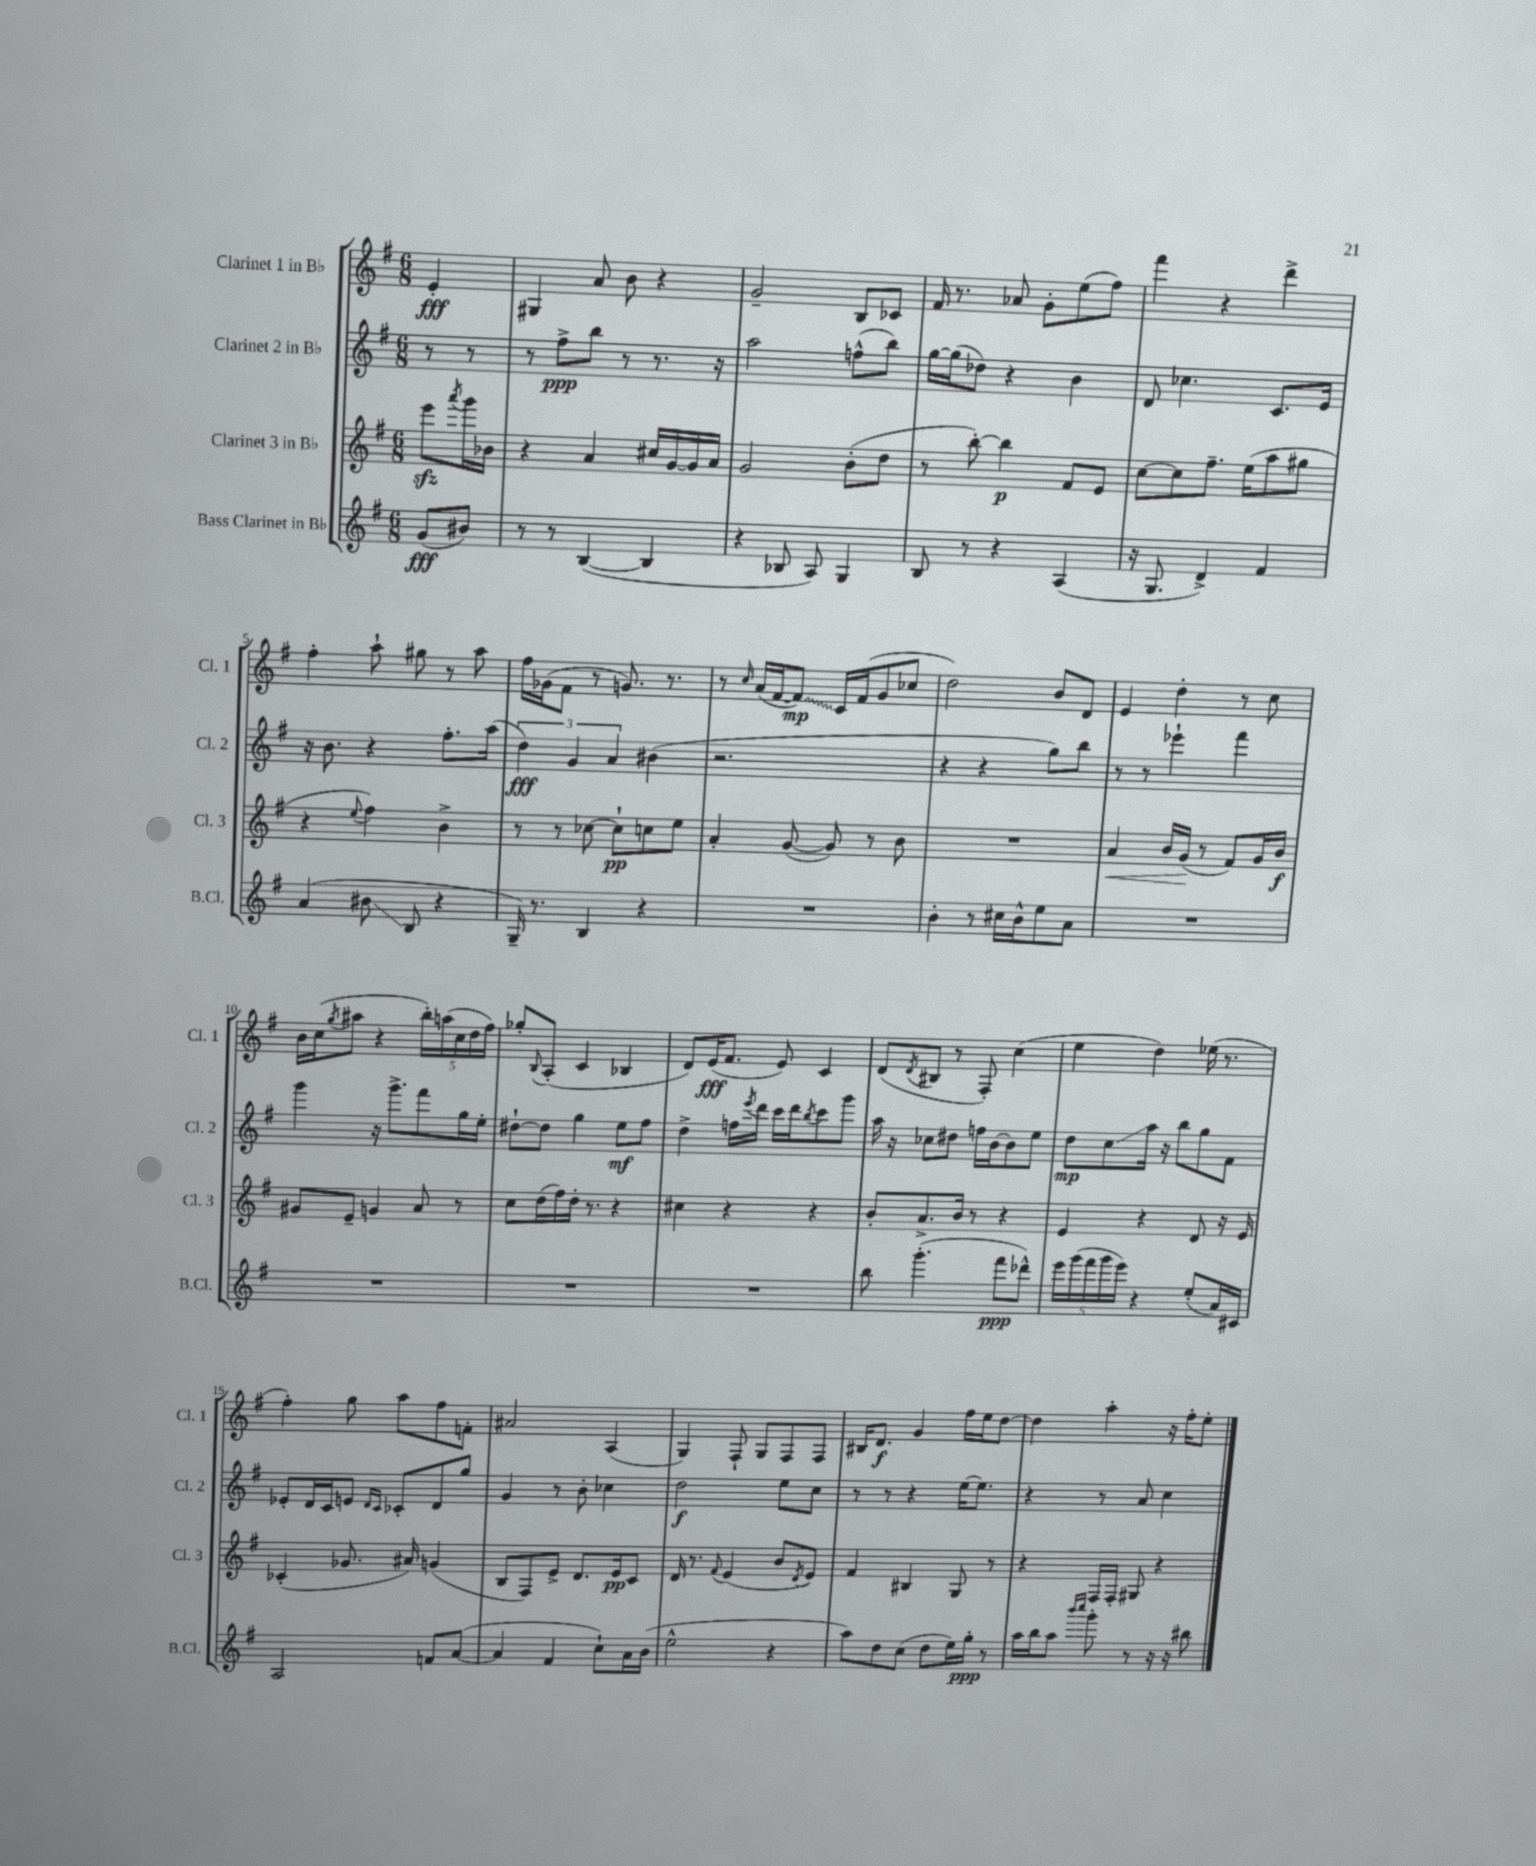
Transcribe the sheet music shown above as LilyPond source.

<<
\new StaffGroup <<
\new Staff = "s0" \with { instrumentName = "Clarinet 1 in Bb" shortInstrumentName = "Cl. 1" } {
    \clef treble \key g \major \numericTimeSignature \time 6/8 \partial 4
    e'4-.\fff |
    gis4 a'8 b'8 r4 |
    g'2-- b8 ces'8 |
    fis'16 r8. aes'8 g'8-. e''8( fis''8) |
    fis'''4 r4 d'''4-> |
    fis''4-. a''8-! gis''8 r8 a''8 |
    fis''16 ges'16( fis'8 r8 g'8.) r8. |
    r8 \grace { c''16 } a'16( fis'16~ \once \override Glissando.style = #'zigzag fis'8\glissando\mp) c'16 fis'16( g'8 ces''8 |
    d''2) b'8 d'8 |
    e'4 d''4-. r8 c''8 |
    b'16 c''16( \acciaccatura { g''8 } ais''8 r4 \tuplet 5/4 { b''16-.) a''16( c''16 d''16 fis''16) } |
    ges''8-. \appoggiatura { b8 } a8-.( c'4 bes4 |
    d'8) e'16\fff( fis'8. e'8) c'4 |
    d'8( \acciaccatura { d'8 } bis8 r8 fis8-.) c''4( |
    e''4 d''4) ees''16( r8. |
    fis''4-.) g''8 a''8 fis''8 f'8-. |
    ais'2 a4( |
    g4) fis8-! g8 fis8 fis8 |
    bis16 d'8.\f g'4 fis''16 e''16 d''8~ |
    d''4 a''4-. r16 fis''16-. e''8-. \bar "|." |
}
\new Staff = "s1" \with { instrumentName = "Clarinet 2 in Bb" shortInstrumentName = "Cl. 2" } {
    \clef treble \key g \major \numericTimeSignature \time 6/8 \partial 4
    r8 r8 |
    r8 fis''8->\ppp b''8 r8 r8. r16 |
    a''2 f''8-^( b''8) |
    g''16~ g''16( des''8) r4 b'4 |
    d'8 ces''4. c'8. e'16 |
    r16 b'8. r4 fis''8.-. a''16( |
    \tuplet 3/2 { d''4\fff) g'4 a'4 } bis'4( |
    r2. |
    r4 r4 g''8) b''8 |
    r8 r8 ees'''4-! fis'''4 |
    g'''4 r16 g'''8.-> fis'''8 g''16 e''16-. |
    dis''8~-! dis''8 g''4 e''8\mf fis''8 |
    d''4-> f''16 \acciaccatura { e'''8 } d'''16 c'''16 d'''16 \acciaccatura { b''8 } c'''8 g'''8 |
    a''16 r16 ces''8 dis''8 f''16 b'16~ b'8 e''8 |
    d''8\mp c''8\glissando a''16 r16 b''8 g''8 fis'8 |
    ees'8-. d'16 c'16 e'8 \grace { d'16 c'16 } ces'8-. d'8 g''8 |
    g'4 r8 b'8-. ces''4 |
    d''2\f e''8 c''8 |
    r8 r8 r4 e''16~ e''8. |
    r4 r8 a'8 c''4 \bar "|." |
}
\new Staff = "s2" \with { instrumentName = "Clarinet 3 in Bb" shortInstrumentName = "Cl. 3" } {
    \clef treble \key g \major \numericTimeSignature \time 6/8 \partial 4
    e'''8\sfz \acciaccatura { a'''8 } g'''16 bes'16 |
    r4 a'4 cis''16 g'16~ g'16 a'16 |
    g'2 b'8-.( d''8 |
    r8 b''8~-.) b''4\p fis'8 e'8 |
    c''8~ c''8 fis''8.-- e''16( a''8 gis''8 |
    r4 \appoggiatura { e''8 } fis''4) b'4-> |
    r8 r8 ces''8~ ces''8-!\pp c''8 e''8 |
    a'4-. g'8~( g'8) r8 b'8 |
    R2. |
    a'4\< b'16 g'16\!( r8 fis'8) g'16 b'16\f |
    gis'8 e'8-- g'4 a'8 r8 |
    c''8 d''16( fis''16) d''16-. r8. r4 |
    cis''4 r4 r4 |
    b'8-. a'8.-> b'16 r8 r4 |
    e'4 r4 d'8 r16 e'16 |
    ces'4-.( ges'8. ais'16) g'4( |
    b8 fis8) e'8-> d'8. e'16\pp c'8 |
    d'16 r8. \appoggiatura { fis'8 } e'4( b'8 \acciaccatura { d'8 } e'8) |
    fis'4 bis4 g8 r8 |
    r4 fis16 fis16-. gis8 r4 \bar "|." |
}
\new Staff = "s3" \with { instrumentName = "Bass Clarinet in Bb" shortInstrumentName = "B.Cl." } {
    \clef treble \key g \major \numericTimeSignature \time 6/8 \partial 4
    g'8\fff( bis'8) |
    r8 r8 b4~( b4 |
    r4 bes8 a8) g4 |
    b8 r8 r4 a4( |
    r16 g8. d'4->) fis'4 |
    a'4( bis'8\glissando b8 r4 |
    g16--) r8. b4 r4 |
    R2. |
    b'4-. r8 cis''16 b'16-^ e''8 a'8 |
    R2. |
    R2. |
    R2. |
    R2. |
    b''8 g'''4.-.( fis'''8\ppp des'''8-^) |
    \tuplet 5/4 { e'''16 g'''16( fis'''16 g'''16 e'''16) } r4 e''8-.( a'16) cis'16 |
    a2 f'8 a'8~( |
    a'4 fis'4 c''8-!) a'16 b'16( |
    e''2-^ r4 |
    a''8) d''8 c''8( d''8 e''16) g''16-.\ppp r8 |
    a''16 b''16 a''8 \grace { b'''16 c''''16 } g'''8-. r8 r16 r16 bis''8 \bar "|." |
}
>>
>>
